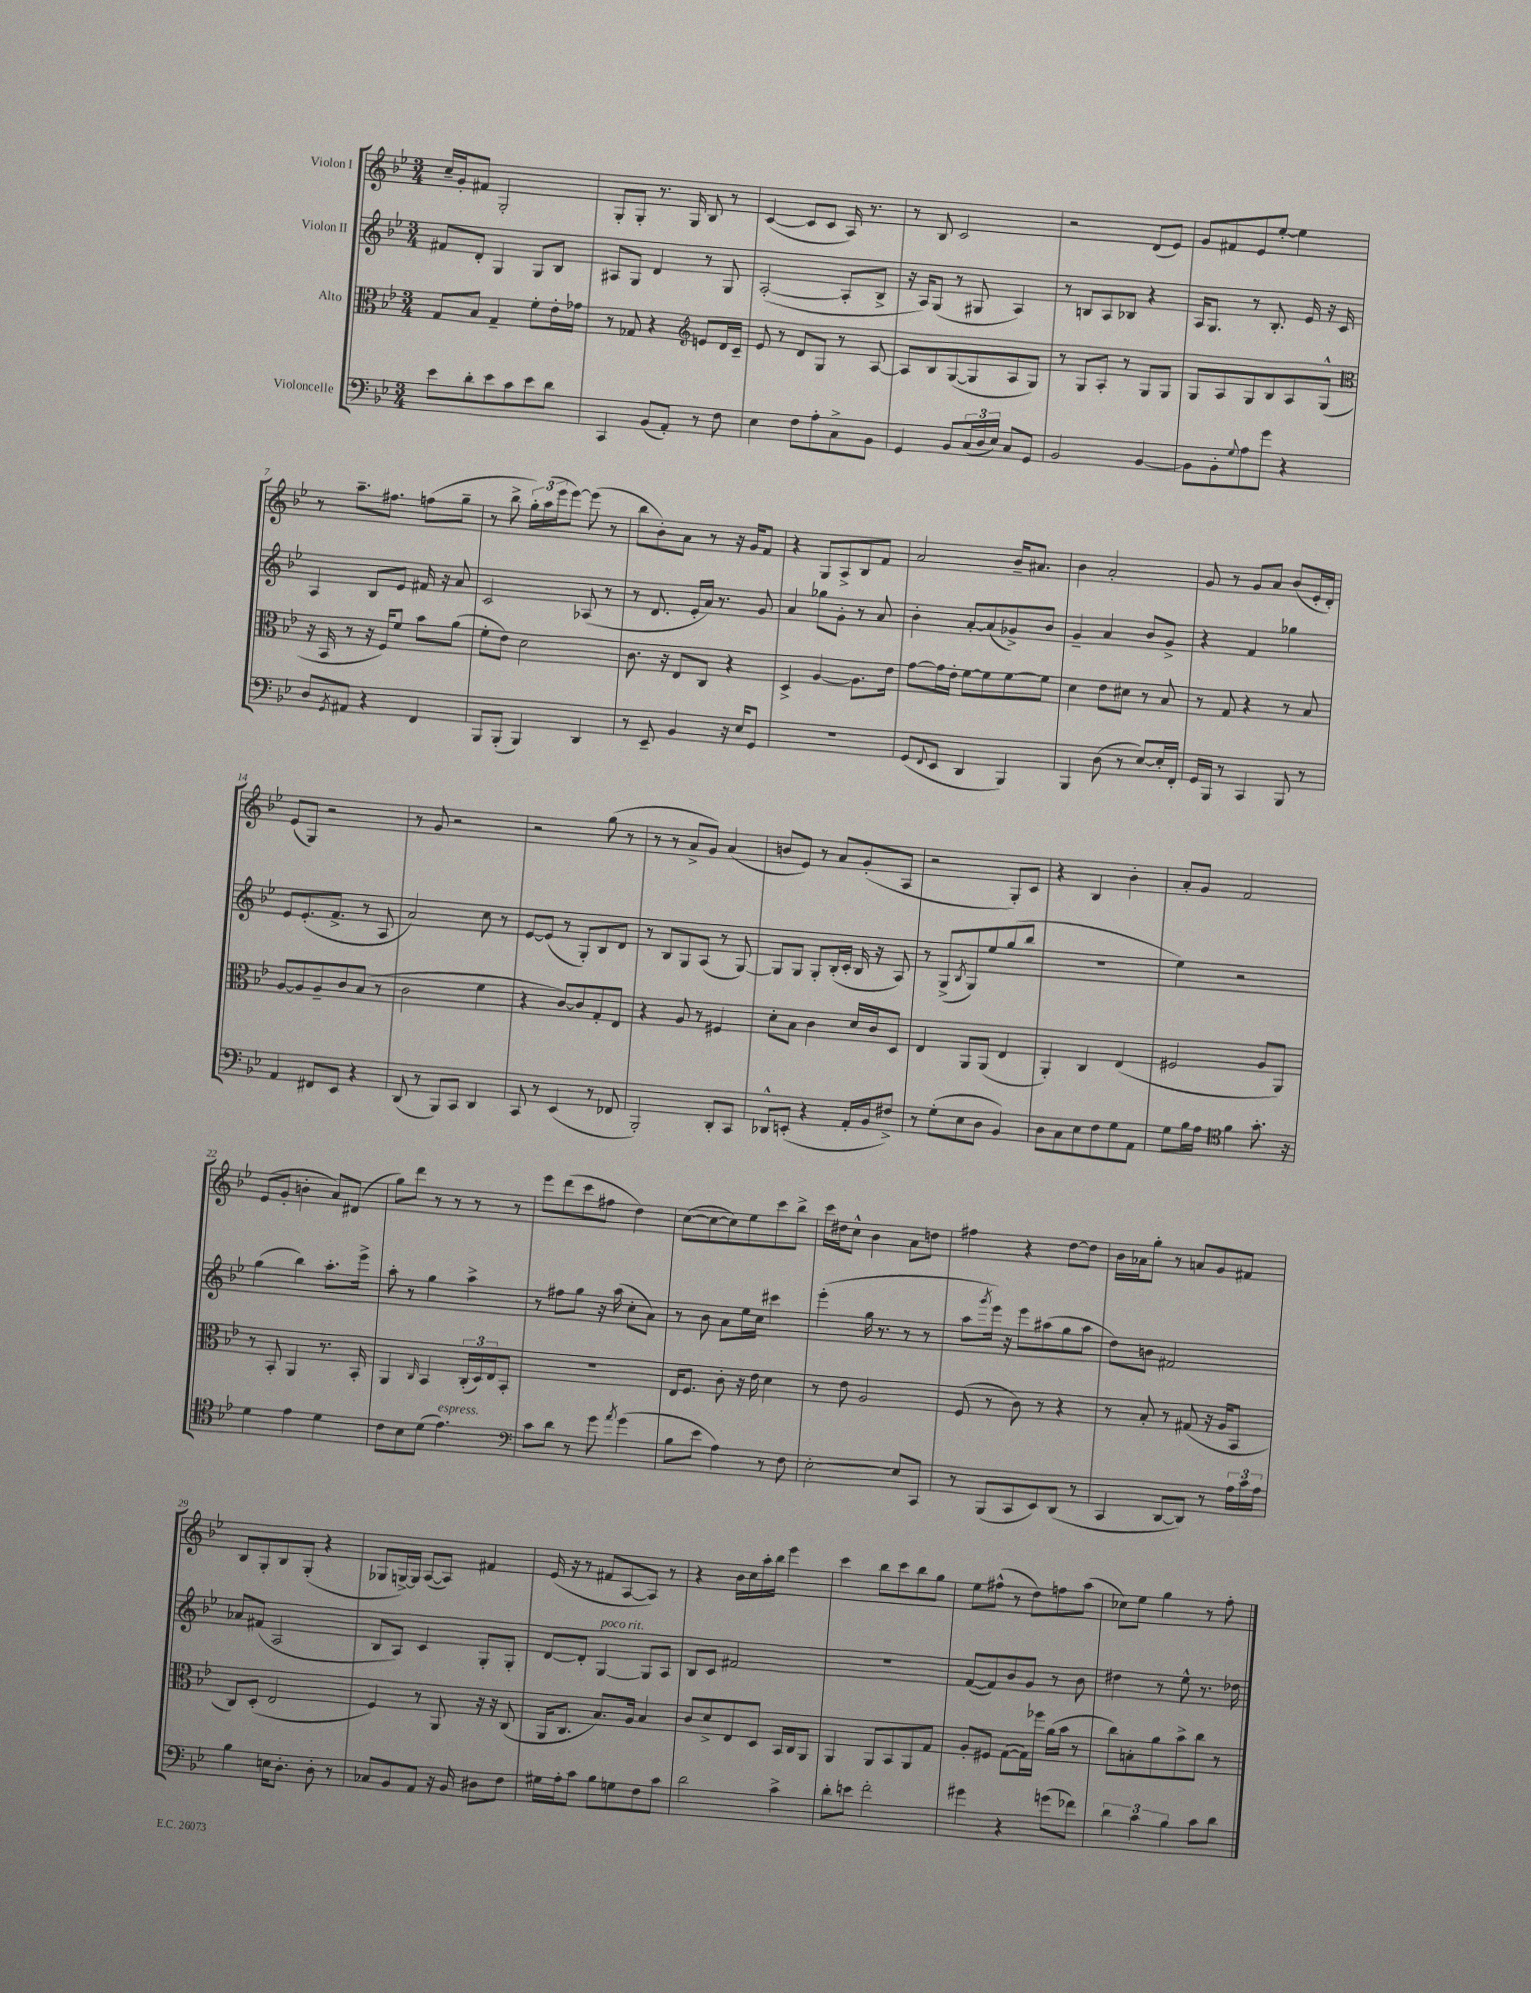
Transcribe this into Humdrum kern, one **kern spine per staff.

**kern	**kern	**kern	**kern
*part4	*part3	*part2	*part1
*staff4	*staff3	*staff2	*staff1
*I"Violoncelle	*I"Alto	*I"Violon II	*I"Violon I
*clefF4	*clefC3	*clefG2	*clefG2
*k[b-e-]	*k[b-e-]	*k[b-e-]	*k[b-e-]
*M3/4	*M3/4	*M3/4	*M3/4
=1	=1	=1	=1
8e-\L	8G/L	8f#X/L	16cc~/LL
.	.	.	16g'/J
8d'\	8B-/J	8d'/J	8f#X/J
8e-\	4G~/	4G/	2G'/
8c\	.	.	.
8e-\	8f'\L	8G/L	.
8d\J	16e-'\L	8B-/J	.
.	16g-X\JJ	.	.
=2	=2	=2	=2
4CC/	8r	8A#X/L	8G'/L
.	8G-X/	8G/J	8G'/J
(8BB-/L	4r	4d/	8.r
8AA'/J)	.	.	.
.	.	.	16G/
*	*clefG2	*	*
8r	8en/L	8r	8B-/
8F\	16d/L	8G/	8r
.	16c~/JJ	.	.
=3	=3	=3	=3
4E-\	8e-/	([2A'/	([4c/
.	8r	.	.
8F\L	8d/L	.	8c/L]
8A'\	8G/J	.	8c/J
8C^\	8r	8A'/L]	16A/)
.	.	.	8.r
8BB-\J	[8A/	8B-^/J	.
=4	=4	=4	=4
4GG/	8A/L]	16r	8r
.	.	16A/KL)	.
.	8B-/	(8G/J	8B-/
8BB-/L	([8G/	8r	2c/
(24C/L	8G/]	8G#X/	.
24D/	.	.	.
24E-/JJ)	.	.	.
8C/L	8A/	4A/)	.
8GG/J	8G/J)	.	.
=5	=5	=5	=5
2BB-/	8r	8r	2r
.	8G/L	8Bn/L	.
.	8A'/J	8A/	.
.	8r	8B-X/J	.
[4BB-/	8G/L	4r	(8d/L
.	8G/J	.	8e-/J)
=6	=6	=6	=6
8BB-\L]	8G/L	16A/KL	8g/L
.	.	8.G/J	.
8BB-'\	8A/	.	8f#X/
8qqG/	.	.	.
8A\	8G/	8r	8e-/
8g\J	8B-/	8.B-'/	[8ee-'/J
4r	8A/	.	4ee-\]
.	.	16e-/	.
.	(8G^^/J	16r	.
.	.	16c/	.
!!LO:LB:g=z
=7	=7	=7	=7
*	*clefC3	*	*
8D/L	16r	4A/	8r
.	16BB-/	.	.
8qGG/	.	.	.
8AA#X/J	8r	.	8.aa~\L
4r	16r	8B-/L	.
.	16F/KL)	.	8.ff#X\J
.	8f/J	8e-/J	.
4FF/	8b-\L	16f#X/	(8ffn\L
.	.	16r	.
.	(8a\J	8a/	8gg~\J
=8	=8	=8	=8
8BBB-/L	8f'\L	2c/	8r
(8BBB-'/J	8e-\J)	.	8bb-^\
4BBB-/)	2d\	.	24gg'\LL)
.	.	.	(24aa\
.	.	.	24eee-\J
.	.	.	[8eee-\J)
4DD/	.	(8A-X/	(8eee-\]
.	.	8r	8r
=9	=9	=9	=9
8r	8.c\	8r	8bb-\L
8EE-~/	.	8.d/	8b-'\)
.	16r	.	.
4BB-/	8E-/L	.	8a\J
.	.	16e-'/LL	.
.	8C/J	16a/JJ)	8r
.	.	8.r	.
16r	4r	.	16r
16E-/KL	.	.	16g/KL
8GG/J	.	8g/	8f/J
=10	=10	=10	=10
2.r	4D^/	4a/	4r
.	[4A/	8gg-X\L	8G/L
.	.	8g'\J	8A^/
.	8.A\L]	8r	8B-/
.	.	8a/	8f/J
.	16e-\Jk	.	.
=11	=11	=11	=11
(8GG/L	[8g\L	4b-'\	2a/
8qqFF/	.	.	.
8EE-/J	16g\L]	.	.
.	16e-'\JJ	.	.
4DD/	[8f\L	[8a'/L	.
.	8f\]	(8a/]	.
4BBB-/)	[8f\	8g-X^/)	16b-~/KL
.	.	.	8.a#X/J
.	8f\J]	8b-/J	.
=12	=12	=12	=12
4BBB-/	4d\	4g~/	4b-\
(8D\	8e-\L	4a/	2a'/
8r	8d#X\J	.	.
[8E-/L)	8r	8b-/L	.
16E-'/L]	8B-/	8g^/J	.
16FF'/JJ	.	.	.
=13	=13	=13	=13
16GG/LL	8r	4r	8g/
16BBB-/JJ	.	.	.
8r	8G/	.	8r
4CC/	4r	4f/	8g/L
.	.	.	8a/J
8BBB-/	8r	4gg-X\	(8b-/L
8r	8B-/	.	16e-'/L
.	.	.	16d'/JJ)
!!LO:LB:g=z
=14	=14	=14	=14
4AA/	[8A/L	8e-/L	(8e-/L
.	8A/]	(8.e-'/	8G/J)
8FF#X/L	8A~/	.	2r
.	.	8.f^/J	.
8EE-/J	8c/	.	.
4r	(8B-/J	8r	.
.	8r	8A/	.
=15	=15	=15	=15
(8DD/	2c\	2a/)	8r
8r	.	.	8g/
8BBB-/L)	.	.	2r
8CC/J	.	.	.
4DD/	4f\	8cc\	.
.	.	8r	.
=16	=16	=16	=16
8CC/	4r	[8e-/L	2r
8r	.	(8e-/J]	.
(4EE-/	[8c/L)	8r	.
.	8c/]	8G'/L)	.
8r	8G'/	8B-/	(8gg\
8FF-X/	8E-/J	8d/J	8r
=17	=17	=17	=17
2BBB-'/)	4r	8r	8r
.	.	8B-/L	8r
.	8A/	8G/	8a^/L
.	8r	(8A/J	8g/J)
8DD'/L	4F#X/	8r	(4a/
8CC/J	.	[8G/)	.
=18	=18	=18	=18
8DD-X^^/L	8d'\L	8G/L]	8bn/L
(8EEn'/J	8B-\J	8G/J	8e-/J)
4r	4c\	8G'/L	8r
.	.	(16B-'/L	8a/L
.	.	16c'/JJ	.
16AA'/LL	16d/LL	16B-/	(8g'/
16BB-/J	16c/J	16r	.
8F#X^/J)	8D/J	8A/)	8A/J
=19	=19	=19	=19
8r	4E-/	8r	2r
(8G'\L	.	(8G^/L	.
.	.	8qB-/	.
8E-\	8AA/L	8G/)	.
8D\J	(8AA/J	8ee-/	.
4BB-/)	4E-/	(8gg/	8G'/L)
.	.	8bb-/J	8c/J
=20	=20	=20	=20
8D\L	4AA'/)	2.r	4r
8C\	.	.	.
8E-\	4C/	.	4B-/
8F\	.	.	.
8G\	(4E-/	.	4b-'\
8AA\J	.	.	.
=21	=21	=21	=21
8G\L	2F#X/	4ee-\)	8a'/L
16B-\L	.	.	8g/J
16A\JJ	.	.	.
*clefC4	*	*	*
4f\	.	2r	2f/
8.g'\	8A/L	.	.
.	8AA/J)	.	.
16r	.	.	.
!!LO:LB:g=z
=22	=22	=22	=22
4d\	8r	(4gg\	(8e-/L
.	8BB-'/	.	8g'/J
4e-\	4AA/	4bb-\)	4bn'\
4d\	8.r	8.aa'\L	8a/L)
.	.	.	(8d#X/J
.	16BB-'/	16eee-^\Jk	.
=23	=23	=23	=23
8c\L	4AA/	8aa'\	8gg\L)
8B-\	.	8r	8ddd\J
.	16qqC/	.	.
(8d\J	4BB-/	4gg\	8r
!LO:TX:a:i:t=espress.	!	!	!
4.e-\)	.	.	8r
.	(24C'/LL	4aa^\	8r
.	24D/)	.	.
.	24E-/J	.	.
.	8BB-'/J	.	8r
=24	=24	=24	=24
*clefF4	*	*	*
8c\L	2.r	8r	8eee-\L
8d\J	.	8ff#X\L	(8ddd\
8r	.	8gg\J	8ccc\
8g\	.	16r	8ff#X\J
.	.	(16aa\	.
8qa/	.	.	.
(4g\	.	8cc'\L	4dd\)
.	.	8a\J)	.
=25	=25	=25	=25
8B-\L	16E-/KL	8r	([8cc\L
.	8.F/J	.	.
8e-\J	.	8b-\	8cc\_
4A\)	8c'\	8a\L	8cc\])
.	16r	16ee-\L	8ee-\
.	16e-\	16cc\JJ	.
8r	4d\	4ccc#X\	8ccc\
8F\	.	.	8bb-^\J
=26	=26	=26	=26
[2E-'\	8r	(4eee-'\	16ccc\LL
.	.	.	16dd#X\J
.	8e-\	.	8cc^^\J
.	2A/	16gg\	4b-\
.	.	8.r	.
8E-/L]	.	8r	8a\L
8CC/J	.	8r	8ddn\J
=27	=27	=27	=27
8r	(8F/	8aa\L	4ff#X\
.	.	8qggg/	.
(8BBB-/L	8r	16eee-\Jk)	.
.	.	16r	.
8CC/	8c\)	8eee-\L	4r
8EE-/)	8r	(8aa#X\	.
(8DD/J	4r	8gg\	[8dd\L
8r	.	8aa#\J	8dd\J]
=28	=28	=28	=28
4CC/	8r	8dd\L)	16b-\LL
.	.	.	16a-X\J
.	8B-'/	8bn\J	8gg'\J
[8DD/L	8r	2f#X/	8r
8DD/J])	(8G#X/	.	8an/L
8r	16r	.	8g/
.	16A/KL	.	.
24A\LL	8BB-/J	.	8f#X/J
24c\	.	.	.
24A\JJ	.	.	.
!!LO:LB:g=z
=29	=29	=29	=29
4B-\	8C/L)	8a-X/L	8B-/L
.	(8D'/J	(8f#X/J	8G'/
16En\KL	2E-/	2A/	8B-/
8.D'\J	.	.	.
.	.	.	(8G'/J
8D'\	.	.	4r
8r	.	.	.
=30	=30	=30	=30
8C-X/L	4F/)	8B-/L	8G-X/L
8BB-/	.	8A/J)	[16Gn^/L)
.	.	.	16G/JJ]
8AA/J	8r	4c/	([8A/L
16r	8AA/	.	8A/J])
16BB-/	.	.	.
8D#X\L	16r	8G'/L	4f#X/
.	16r	.	.
8F\J	(8C/	8G'/J	.
=31	=31	=31	=31
16G#X\LL	16AA/KL	[8d/L	(16e-/
16A'\J	8.C/J	.	16r
8c\J	.	8d'/J]	8r
!	!	!LO:TX:a:i:t=poco rit.	!
8B-\L	8.B-/L)	[4G/	8f#X/L
8Gn\	.	.	[8A/
.	16A/Jk	.	.
8F\	4B-/	8G/L]	8A/J])
8c\J	.	8A/J	8r
=32	=32	=32	=32
2d\	8c/L	8B-/L	4r
.	8d^/	8c/J	.
.	8E-/	2f#X/	16b-\LL
.	.	.	16cc\
.	8D/J	.	16aa'\
.	.	.	16bb-\JJ
4c^\	16BB-/LL	.	4eee-\
.	16C/J	.	.
.	8AA/J	.	.
=33	=33	=33	=33
8d'\L	4AA/	2.r	4ccc\
8en\J	.	.	.
2f'\	8AA/L	.	8bb-\L
.	8BB-/	.	8ccc\
.	8AA/	.	8bb-\
.	8G/J	.	8gg\J
=34	=34	=34	=34
4g#X\	8A'/L	([8f/L	8ee-\L
.	8F#X/J	8f/])	(8ff#X^^\J
4r	([8G\L	8b-/	8r
.	16G\L])	8g/J	8dd\L)
.	16ff-X\JJ	.	.
(8gn\L	(16a\LL	8r	8ffn\
.	16b-\JJ	.	.
8f-X\J)	8r	8b-\	(8aa\J
=35	=35	=35	=35
6d\	8cc\L)	4dd#X\	8cc-X\L)
.	8Bn'\	.	8ee-\J
6c\	.	.	.
.	8a\	8r	4gg\
6B-\	.	.	.
.	8b-^\	8ee-^^\	.
8c\L	8cc\J	8.r	8r
8d\J	8r	.	8ff'\
.	.	16dd-X\	.
==	==	==	==
*-	*-	*-	*-
